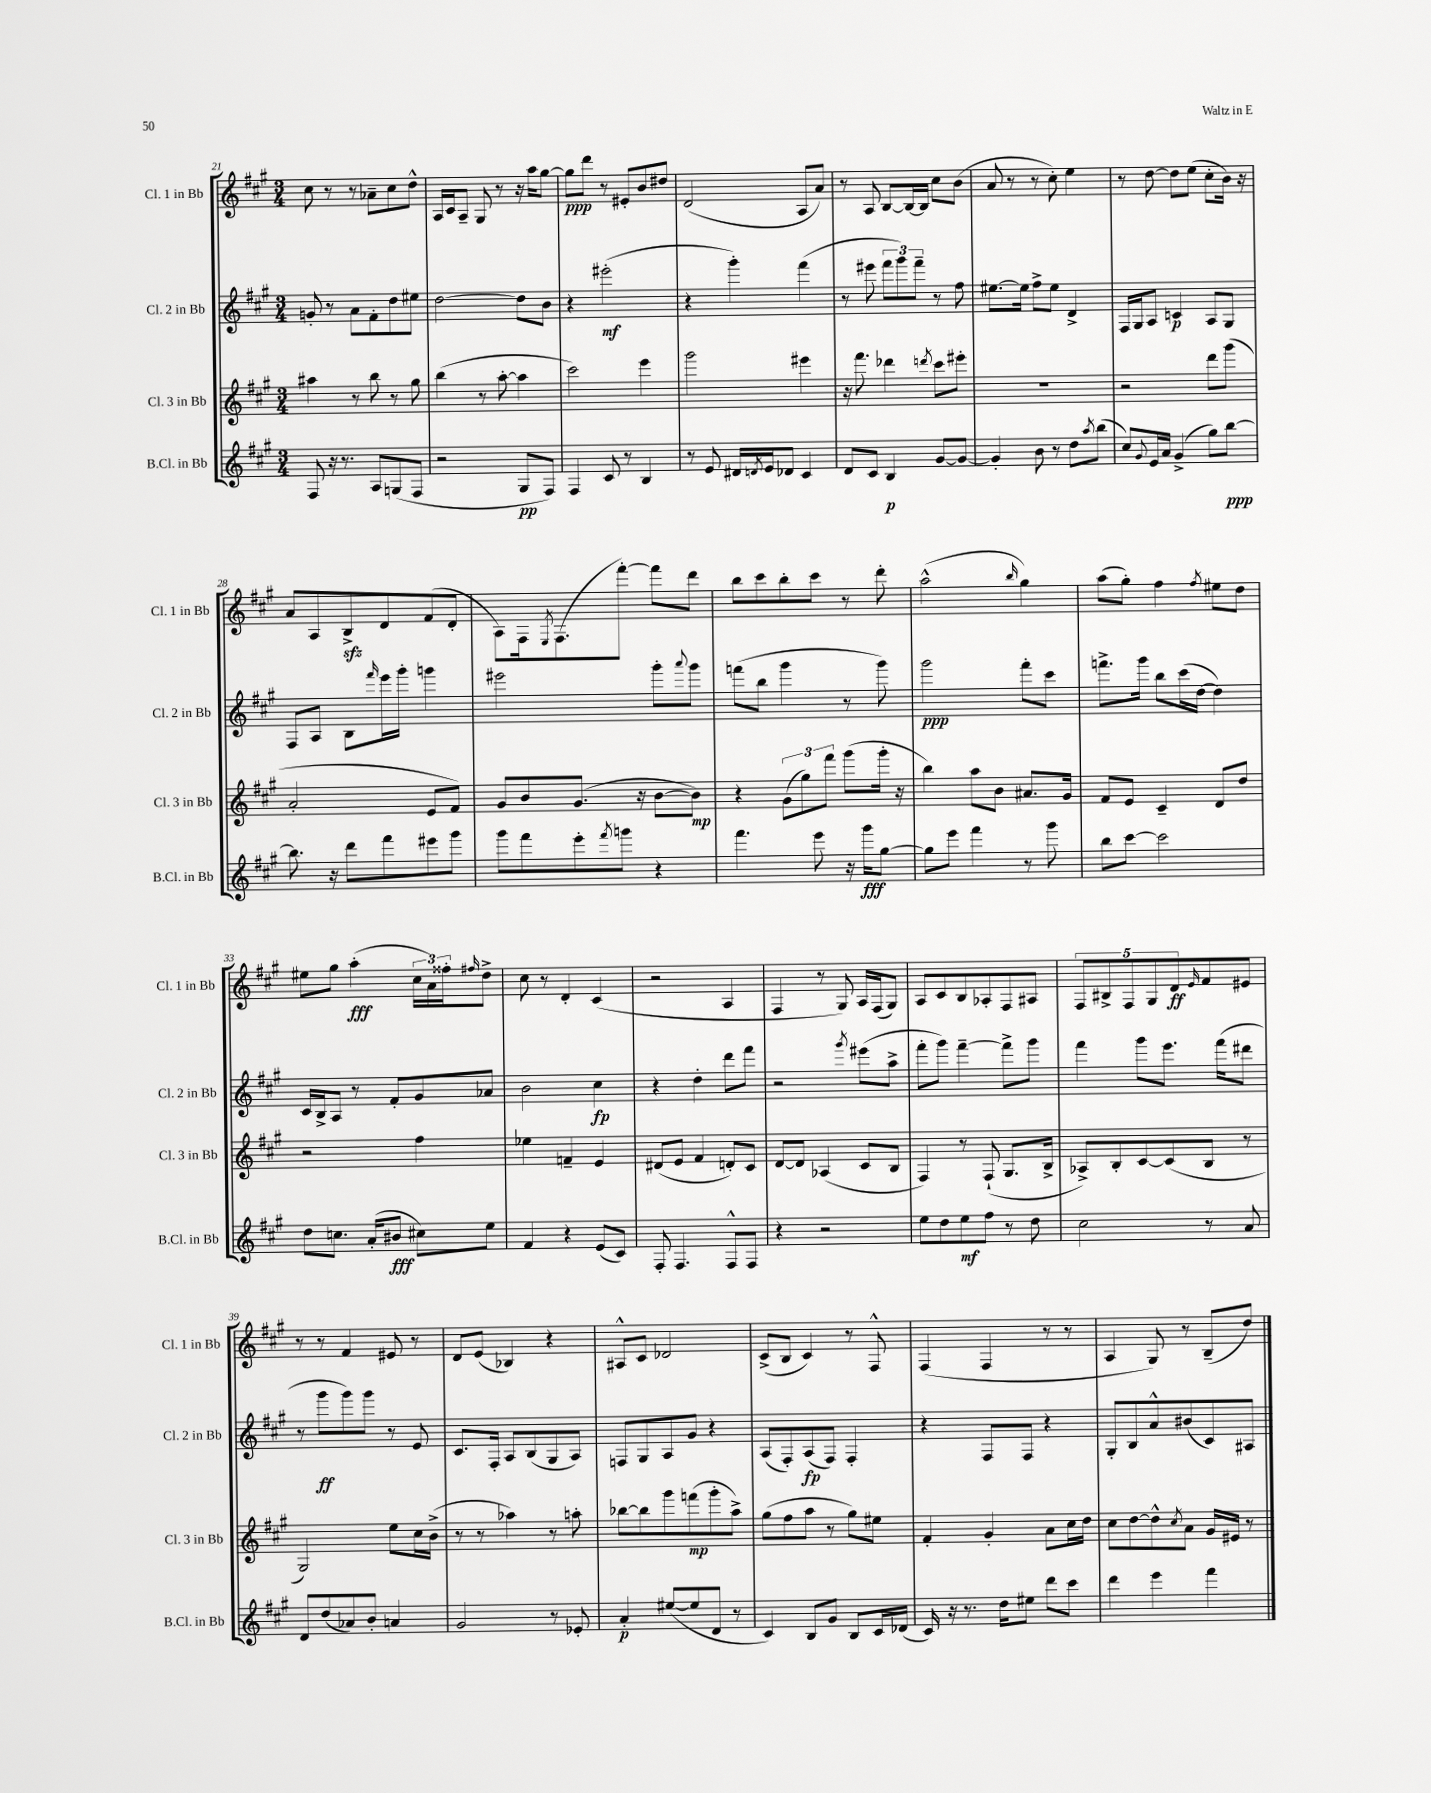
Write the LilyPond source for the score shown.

<<
\new StaffGroup <<
\new Staff = "s0" \with { instrumentName = "Cl. 1 in Bb" shortInstrumentName = "Cl. 1 in Bb" } {
    \clef treble \key a \major \numericTimeSignature \time 3/4
    cis''8 r8 r8 aes'8-- cis''8 d''8-^ |
    a16 cis'16 a8-- gis8 r8 r16 a''16 gis''8~ |
    gis''8\ppp d'''8 r8 eis'8-. b'8 dis''8 |
    d'2( a8 a'8) |
    r8 a8 b8~ b16~ b16 cis''8 b'8( |
    a'8 r8 r8 cis''8-.) e''4 |
    r8 d''8~ d''8 e''8( cis''8-. b'16) r16 |
    a'8 a8 b8->\sfz d'8 fis'8( d'8-. |
    a8) fis16 \acciaccatura { e8 } fis8.( fis'''8~-.) fis'''8 d'''8 |
    b''8 cis'''8 b''8-. cis'''8 r8 d'''8-. |
    a''2-^( \grace { b''16 } gis''4) |
    a''8( gis''8-.) fis''4 \acciaccatura { fis''8 } eis''8 d''8 |
    eis''8 gis''8 a''4-.\fff( \tuplet 3/2 { cis''16 a'16) fisis''16-. } \grace { fis''16 } d''8-> |
    cis''8 r8 d'4-. cis'4( |
    r2 a4 |
    fis4 r8 gis8) a16 fis16( gis8) |
    a8 cis'8 b8 aes8-. fis8 ais8 |
    \tuplet 5/4 { fis8 bis8-> fis8 gis8 d'8\ff } \grace { e'16 } fis'8 eis'8 |
    r8 r8 fis'4 eis'8 r8 |
    d'8 e'8( bes4) r4 |
    ais8-^ cis'8 des'2 |
    cis'8->( b8 cis'4) r8 fis8-^ |
    fis4( fis4 r8 r8 |
    a4 gis8) r8 b8--( d''8) \bar "|." |
}
\new Staff = "s1" \with { instrumentName = "Cl. 2 in Bb" shortInstrumentName = "Cl. 2 in Bb" } {
    \clef treble \key a \major \numericTimeSignature \time 3/4
    g'8-. r8 a'8 fis'8-. d''8 eis''8 |
    d''2~ d''8 b'8 |
    r4 eis'''2-.\mf( |
    r4 gis'''4-.) fis'''4( |
    r8 eis'''8 \tuplet 3/2 { fis'''8 gis'''8) fis'''8-- } r8 fis''8 |
    eis''8.~ eis''16 fis''8-> eis''8 d'4-> |
    fis16 gis16 a8 c'4\p a8 gis8 |
    fis8 a8 b8 \grace { fis'''16 } e'''16 gis'''16-. g'''4 |
    eis'''2 gis'''8-. \appoggiatura { a'''8 } gis'''8 |
    f'''8( b''8 gis'''4 r8 gis'''8) |
    gis'''2\ppp fis'''8-. cis'''8 |
    f'''8.-> gis'''16 b''8 cis'''16( d''16~ d''4) |
    cis'16 b16-> a8 r8 fis'8-. gis'8 aes'8 |
    b'2 cis''4\fp |
    r4 d''4-. d'''8 fis'''8 |
    r2 \acciaccatura { gis'''8 } eis'''8( a''8-> |
    fis'''8-. gis'''8) fis'''4~-- fis'''8-> gis'''8 |
    fis'''4 gis'''8 e'''8. fis'''16( dis'''8 |
    r8 gis'''8\ff gis'''8) gis'''8 r8 e'8 |
    cis'8. fis16-. a8 b8( gis8 a8) |
    f8 gis8 a8 gis'8 r4 |
    a8( fis8-.) a8\fp( fis8) fis4-. |
    r4 fis8 fis8 r4 |
    gis8-. b8 a'8-^ bis'8( cis'8) ais8 \bar "|." |
}
\new Staff = "s2" \with { instrumentName = "Cl. 3 in Bb" shortInstrumentName = "Cl. 3 in Bb" } {
    \clef treble \key a \major \numericTimeSignature \time 3/4
    ais''4 r8 b''8 r8 gis''8 |
    b''4( r8 a''8~-. a''4 |
    cis'''2) e'''4 |
    gis'''2 eis'''4 |
    r16 fis'''8. des'''4 \acciaccatura { d'''8 } cis'''8 eis'''8-. |
    R2. |
    r2 d'''8 gis'''8( |
    a'2-. e'8 fis'8) |
    gis'8 b'8 gis'8.( r16 b'8~ b'8\mp) |
    r4 \tuplet 3/2 { gis'8( gis''8) fis'''8 } gis'''8( gis'''16-. r16 |
    b''4) a''8 b'8 ais'8. gis'16 |
    fis'8 e'8 cis'4-- d'8 d''8 |
    r2 fis''4 |
    ees''4 f'4-- e'4 |
    dis'8( e'8 fis'4 d'8-.) cis'8 |
    d'8~ d'8 aes4( cis'8 b8 |
    fis4) r8 fis8-!( gis8. b16-> |
    aes8->) b8-. cis'8~ cis'8( b8 r8 |
    gis2) e''8 cis''16 b'16->( |
    r8 r8 aes''4) r8 a''8-. |
    bes''8~ bes''8 gis'''8 f'''8\mp( gis'''8-. a''8->) |
    gis''8( fis''8 a''8 r8 gis''8) eis''8 |
    fis'4-. gis'4-. a'8 cis''16 d''16 |
    cis''8 d''8~ d''8-^ \acciaccatura { cis''8 } a'8 gis'16 eis'16 r8 \bar "|." |
}
\new Staff = "s3" \with { instrumentName = "B.Cl. in Bb" shortInstrumentName = "B.Cl. in Bb" } {
    \clef treble \key a \major \numericTimeSignature \time 3/4
    fis8 r16 r8. a8 g8( fis8 |
    r2 gis8\pp fis8) |
    fis4 cis'8 r8 b4 |
    r8 e'8 dis'16 \acciaccatura { d'8 } e'16 des'8 cis'4 |
    d'8 cis'8 b4\p gis'8~ gis'8~ |
    gis'4-. b'8 r8 d''8 \acciaccatura { a''8 } b''8( |
    cis''8) \appoggiatura { gis'8 } e'16 a'16 gis'4->( gis''8) b''8~\ppp |
    b''8. r16 d'''8 fis'''8 eis'''8 gis'''8 |
    gis'''8 fis'''8 e'''8-. \acciaccatura { fis'''8 } g'''8 r4 |
    fis'''4. e'''8 r16 gis'''16\fff gis''8~ |
    gis''8 e'''8 fis'''4 r8 gis'''8 |
    b''8 cis'''8~ cis'''2 |
    d''8 c''8. a'16-.( bis'8\fff cis''8) e''8 |
    fis'4 r4 e'8( cis'8) |
    fis8-. fis4. fis8-^ fis8 |
    r4 r2 |
    e''8 d''8 e''8\mf fis''8 r8 d''8 |
    cis''2 r8 a'8 |
    d'8 d''8( aes'8) b'8-. a'4 |
    gis'2 r8 ees'8-. |
    a'4-.\p eis''8~( eis''8 d'8 r8 |
    cis'4) b8 gis'8 b8 cis'16 des'16( |
    cis'16) r16 r8. d''16 eis''8 d'''8 cis'''8 |
    d'''4 e'''4 fis'''4 \bar "|." |
}
>>
>>
\layout { \context { \Score currentBarNumber = #21 } }
